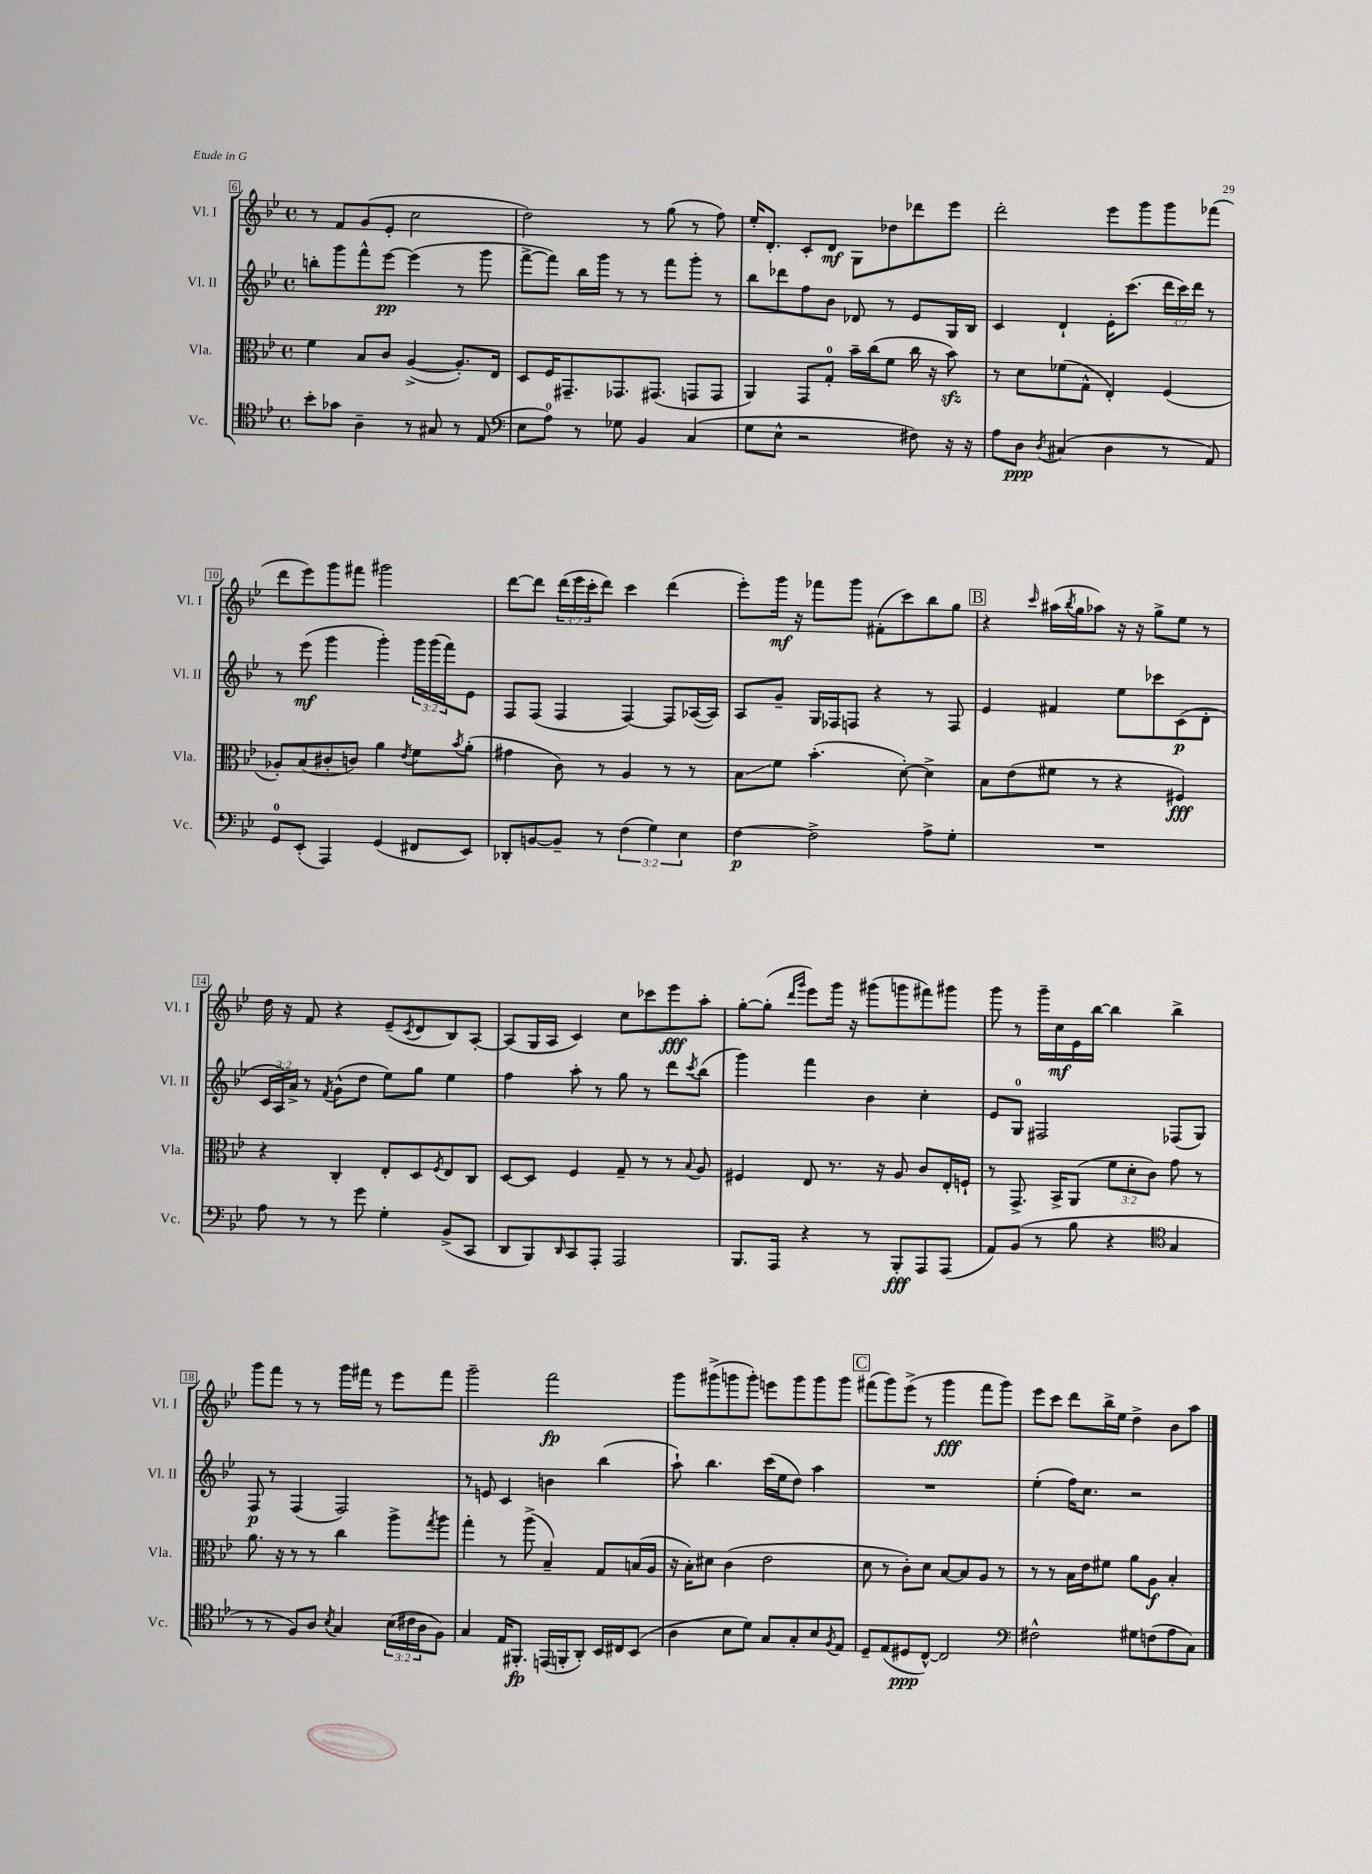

**kern	**kern	**kern	**kern
*staff4	*staff3	*staff2	*staff1
*clefC4	*clefC3	*clefG2	*clefG2
*k[b-e-]	*k[b-e-]	*k[b-e-]	*k[b-e-]
*M4/4	*M4/4	*M4/4	*M4/4
*met(c)	*met(c)	*met(c)	*met(c)
8b-'	4f	8bb'	8r
8g-	.	8ggg	8f
4A~	8B-	8fff^^	(8g
.	8c	[8eee-	8e-'
8r	([4A^	(4eee-]	2cc
8G#	.	.	.
8r	8.A'])	8r	.
(8E-	.	8ggg	.
.	16E-	.	.
=	=	=	=
*clefF4	*	*	*
8E-	8D	[8fff^	2dd)
8A)	16F	8fff])	.
.	8.GG#~	.	.
8r	.	16bb-	.
.	.	16ggg	.
8G-	8.GG-	8r	.
4BB-	.	8r	8r
.	(8.GG#	.	.
.	.	8fff	(8gg
(4C	8GG	8ggg'	8r
.	8GG	8r	8ff)
=	=	=	=
8G	4AA)	8bb-	16ee-'
.	.	.	8.d'
8E-^^	.	8ddd-	.
2r	8GG	8ff	8c'
.	8G'	8b-	8d
.	16b-~	8d-	8G
.	(16cc	.	.
.	8f	8r	8dd-
8F#)	16cc	8e-	8ddd-
.	16r	.	.
16r	8b-)	16G	8eee-
16r	.	16B-	.
=	=	=	=
8A	8r	4c	2ddd'
8D	8d	.	.
8qD	.	.	.
(4C#	(8f-	4d`	.
.	8G^^	.	.
4D	4E-')	16e-'	8eee-
.	.	(8.ccc	.
.	.	.	8ggg
8r	(4F	24ddd	8ggg
.	.	24ccc)	.
.	.	24ddd	.
8AA)	.	8r	(8fff-
=	=	=	=
8GG	8A-')	8r	8ddd
(8EE-'	(8B-	(8eee-	8eee-)
4AAA)	8c#'	4ggg	8ggg
.	8c)	.	8fff#
(4GG	4a	4ggg')	2ggg#
.	8qe-	.	.
8FF#	8f	24ggg	.
.	.	(24ggg	.
.	.	24fff)	.
.	8qb-	.	.
8EE-)	(8a'	8e-	.
=	=	=	=
8DD-'	4g#	8F	[8ddd
[8BB	.	(8F	8ddd]
8BB~]	8c)	4F	(24ddd
.	.	.	24eee-
.	.	.	24ccc'
8r	8r	.	8ddd)
(6F	4A	[4F)	4ccc
6G)	.	.	.
.	8r	8F]	(4ddd
6E-	.	.	.
.	8r	([16A-	.
.	.	16A-])	.
=	=	=	=
[4F	8B-	8A	8eee-')
.	8f	8g~	16ggg
.	.	.	16r
2F^]	(4.b-'	16G	8fff-
.	.	16F-	.
.	.	8F	8ggg
.	.	4r	(8f#'
.	[8d')	.	8ccc)
8A^	4d^]	8r	8bb-
8G'	.	8F	8gg
=	=	=	=
1r	8B-	4e-	4r
.	(8e-	.	.
.	.	.	16qqccc
.	8f#	4f#	(16aa#
.	.	.	8qbb-
.	.	.	16gg
.	8r	.	8aa-)
.	4r	8ee-	16r
.	.	.	16r
.	.	8ccc-	8gg^
.	4F#)	(8c	8ee-
.	.	8d'	8r
=	=	=	=
8A	4r	24c	16dd
.	.	24A)	.
.	.	.	16r
.	.	24a^	.
8r	.	8r	8f
.	.	8qf	.
8r	4C'	(8g^^	4r
8g	.	8dd	.
4G'	8E-'	8ee-)	(8e-~
.	.	.	8qc
.	8D	8gg	8d
.	8qF	.	.
(8BB-^	8E-	4ee-	8B-)
8CC	8C	.	[8A'
=	=	=	=
8DD	[8D	4ff	(8A]
8BBB-)	8D]	.	16G
.	.	.	16A
16qqDD	.	.	.
8CC	4F	8aa'	4c)
8AAA'	.	8r	.
2AAA	8G~	8gg	8cc
.	8r	8r	8ccc-
.	8r	8ddd	8eee-
.	8qqB-	8qccc	.
.	8A	(8bb-	8aa'
=	=	=	=
8.BBB-	4F#	4ggg)	[8gg'
.	.	.	(8gg']
16AAA	.	.	.
.	.	.	16qqddd
.	.	.	16qqggg
4r	8E-	4fff	8eee-)
.	8.r	.	16ggg
.	.	.	16r
8r	.	4b-	(8ggg#
.	16r	.	.
8BBB-'	8A	.	8ggg
8AAA	8c	4cc'	8fff#)
(8AAA	16E-'	.	8ggg#
.	16F`	.	.
=	=	=	=
8AA)	8r	8e-	8ggg
(8BB-	8.GG^	8G	8r
8r	.	2F#	16ggg~
.	16BB-^	.	16cc
8B-	(8AA	.	16e-
.	.	.	[16bb-
4r	12f	.	4bb-]
.	12d'	.	.
.	12c)	.	.
*clefC4	*	*	*
4G	8g	(8F-	4bb-^
.	8r	8G)	.
=	=	=	=
8r	8.a	8F	8ggg
8r	.	8r	8fff
.	16r	.	.
8F)	8r	(4F	8r
8A	8r	.	8r
8qB-	.	.	.
4G	4cc	2F)	16ggg
.	.	.	16fff#
.	.	.	8r
(24B-	8aa^	.	8eee-
24c#	.	.	.
24A	.	.	.
.	8qgg	.	.
8F)	8aa	.	8fff#
=	=	=	=
4G	4gg'	8r	2ggg~
.	.	8e	.
16E-	8r	4c	.
8.FF#'	.	.	.
.	(8aa^	.	.
(16EE	4B-~)	4b	2fff
16FF'	.	.	.
8AA')	.	.	.
16BB-	8G	(4bb-	.
16C#	.	.	.
(8BB-	(16B	.	.
.	16A	.	.
=	=	=	=
4A	16r	8aa`)	8ggg
.	16B-')	.	.
.	8d#	4.bb-	(8ggg#^
8B-	(4c	.	8ggg
8d)	.	.	8ggg')
8G	2e-	(16ccc	8eee
.	.	16ee-	.
8G'	.	8dd)	8ggg
8B-	.	4aa	8ggg
8qF	.	.	.
8E-	.	.	8ggg
=	=	=	=
8D~	8d	1r	(8fff#
(8E-	8r	.	8ggg)
8D#	8c')	.	(8eee-^
[8C^^)	8d	.	8r
2C]	[8B-	.	4ggg
.	8B-]	.	.
.	8A	.	8fff#
.	8r	.	8ggg)
=	=	=	=
*clefF4	*	*	*
2F#^^	8r	(4ee-'	8eee-
.	8r	.	8ccc
.	16B-	16ff)	8ddd
.	16e-	8.cc	.
.	8f#	.	16bb-^
.	.	.	16ee-
8G#	8a	2r	4dd^
(8F	8A	.	.
8A	4B-'	.	8b-
8C)	.	.	8aa
==	==	==	==
*-	*-	*-	*-
